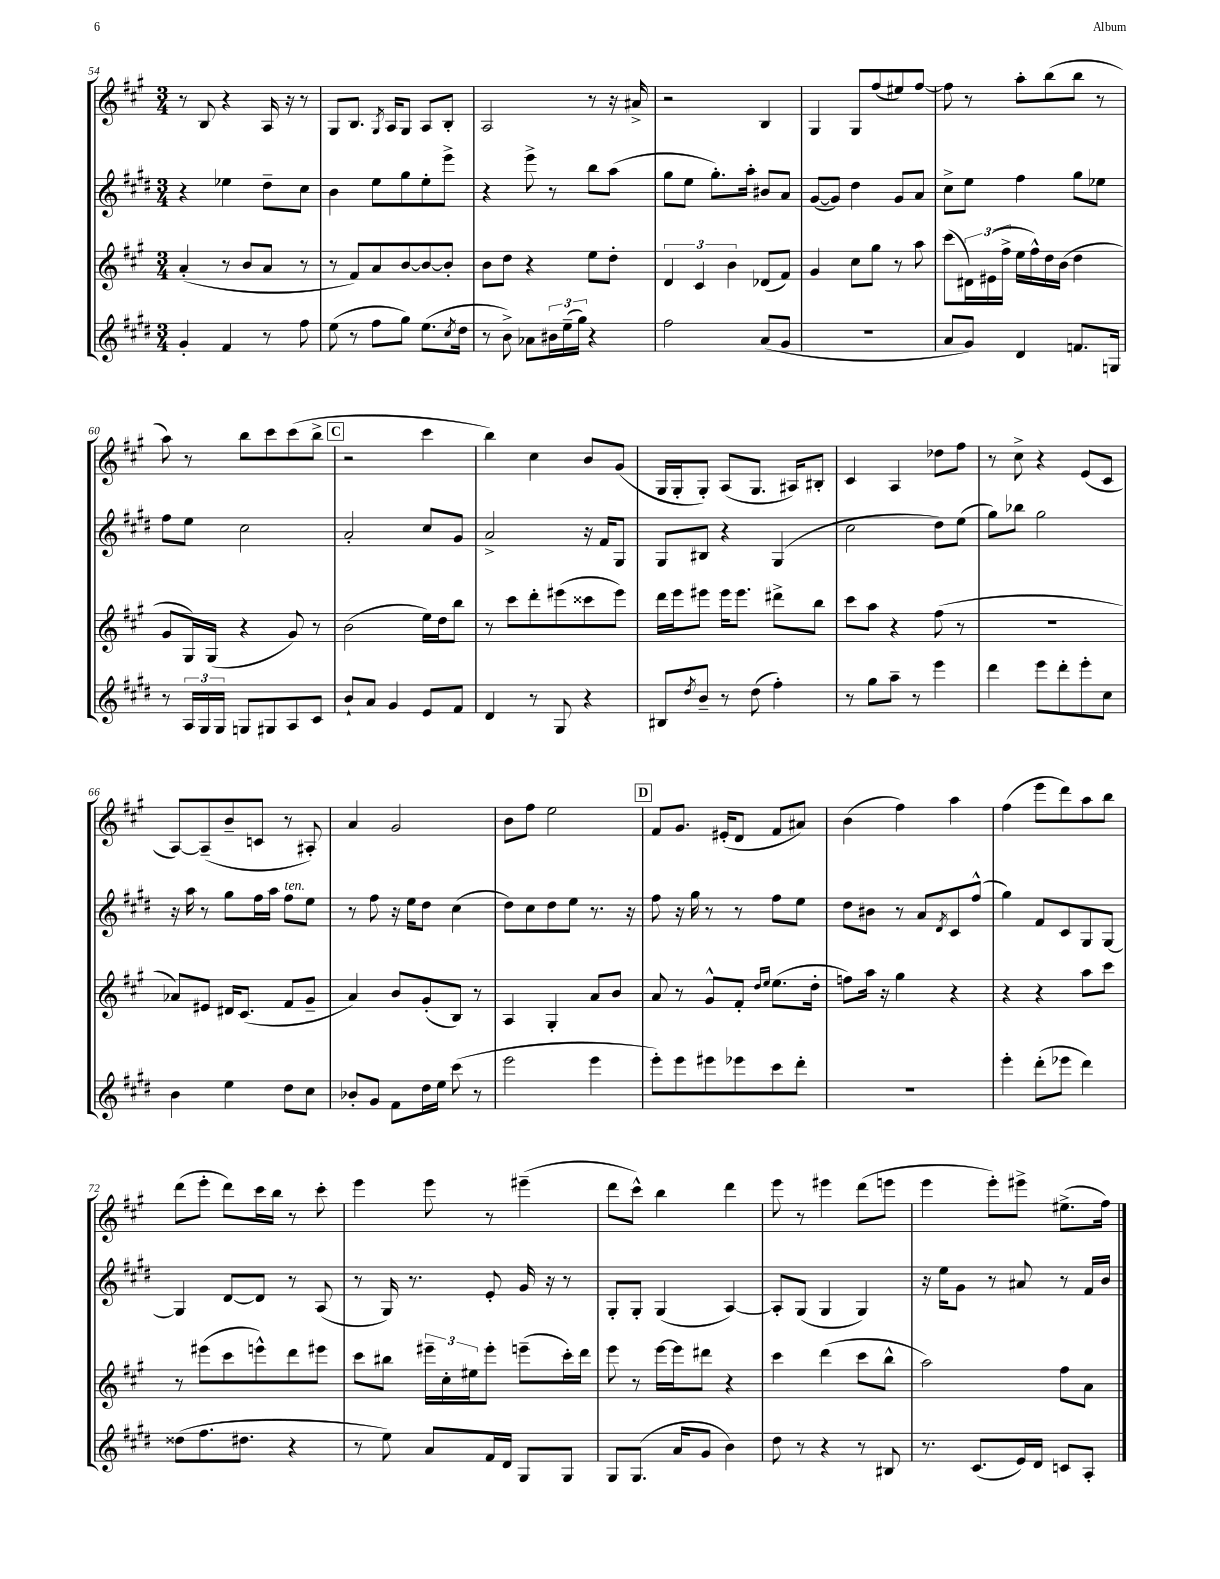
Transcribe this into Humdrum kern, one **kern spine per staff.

**kern	**kern	**kern	**kern
*staff4	*staff3	*staff2	*staff1
*clefG2	*clefG2	*clefG2	*clefG2
*k[f#c#g#d#]	*k[f#c#g#]	*k[f#c#g#d#]	*k[f#c#g#]
*M3/4	*M3/4	*M3/4	*M3/4
4g#'	(4a'	4r	8r
.	.	.	8B
4f#	8r	4ee-	4r
.	8b	.	.
8r	8a	8dd#~	16A
.	.	.	16r
8ff#	8r	8cc#	8r
=	=	=	=
(8ee	8r	4b	8G#
8r	8f#)	.	8.B
8ff#	8a	8ee	.
.	.	.	8qG#
.	.	.	16A
8gg#)	[8b	8gg#	8G#
(8.ee	8b_	8ee'	8A
.	8b']	8eee^	8B'
8qcc#	.	.	.
16dd#	.	.	.
=	=	=	=
8r	8b	4r	2A
8b^)	8dd	.	.
8a-	4r	8eee^	.
24b#	.	8r	.
(24ee~	.	.	.
24gg#)	.	.	.
4r	8ee	8bb	8r
.	8dd'	(8aa	16r
.	.	.	16a#^
=	=	=	=
2ff#	6d	8gg#	2r
.	.	8ee	.
.	6c#	.	.
.	.	8.gg#')	.
.	6b	.	.
.	.	16aa'	.
(8a	(8d-	8b#	4B
8g#	8f#)	8a	.
=	=	=	=
2.r	4g#	([8g#	4G#
.	.	8g#])	.
.	8cc#	4dd#	8G#
.	8gg#	.	(8ff#
.	8r	8g#	8ee#)
.	8aa	8a	[8ff#
=	=	=	=
8a	(8ccc#	8cc#^	8ff#]
8g#)	24d#)	8ee	8r
.	(24e#	.	.
.	24ff#^	.	.
4d#	16ee	4ff#	8aa'
.	16ff#^^)	.	.
.	16dd	.	(8bb
.	(16b	.	.
8.f	4dd	8gg#	8bb
.	.	8ee-	8r
16G	.	.	.
=	=	=	=
8r	8g#	8ff#	8aa)
24A	16G#)	8ee	8r
24G#	.	.	.
.	(16G#	.	.
24G#	.	.	.
8G	4r	2cc#	8bb
8G#	.	.	8ccc#
8A	8g#)	.	(8ccc#
8c#	8r	.	8bb^
=	=	=	=
8b`	(2b	2a'	2r
8a	.	.	.
4g#	.	.	.
8e	16ee)	8cc#	4ccc#
.	16dd	.	.
8f#	8bb	8g#	.
=	=	=	=
4d#	8r	2a^	4bb)
.	8ccc#	.	.
8r	8ddd'	.	4cc#
8G#	(8eee#	.	.
4r	8ccc##	16r	8b
.	.	16f#	.
.	8eee#)	8G#	(8g#
=	=	=	=
8B#	16ddd	8G#	16G#
.	16eee	.	16G#'
8qdd#	.	.	.
8b~	8eee#	8B#	8G#')
8r	16eee#	4r	(8A
.	8.eee#	.	.
(8dd#	.	.	8.G#
4ff#')	8ddd#^	(4G#	.
.	.	.	16A#)
.	8bb	.	8B#'
=	=	=	=
8r	8ccc#	2cc#	4c#
8gg#	8aa	.	.
8aa~	4r	.	4A
8r	.	.	.
4eee	(8ff#	8dd#)	8dd-
.	8r	(8ee	8ff#
=	=	=	=
4ddd#	2.r	8gg#)	8r
.	.	8bb-	8cc#^
8eee	.	2gg#	4r
8ddd#'	.	.	.
8eee'	.	.	(8e
8cc#	.	.	8c#
=	=	=	=
4b	8a-)	16r	[8A)
.	.	16aa	.
.	8e#	8r	(8A~]
4ee	16d#	8gg#	8b~
.	(8.c#	.	.
.	.	16ff#	8c
.	.	16aa	.
8dd#	8f#	8ff#	8r
8cc#	8g#~	8ee	8A#')
=	=	=	=
8b-'	4a)	8r	4a
8g#	.	8ff#	.
8f#	8b	16r	2g#
.	.	16ee	.
16dd#	(8g#'	8dd#	.
16ee	.	.	.
(8ccc#	8B)	(4cc#	.
8r	8r	.	.
=	=	=	=
2eee	4A	8dd#)	8b
.	.	8cc#	8ff#
.	4G#'	8dd#	2ee
.	.	8ee	.
4eee	8a	8.r	.
.	8b	.	.
.	.	16r	.
=	=	=	=
8eee')	8a	8ff#	8f#
8eee	8r	16r	8.g#
.	.	16gg#	.
8eee#	8g#^^	8r	.
.	.	.	(16e#'
8eee-	8f#'	8r	8d
.	16qqdd	.	.
.	16qqee	.	.
8ccc#	(8.ee	8ff#	8f#
8ddd#'	.	8ee	8a#)
.	16dd'	.	.
=	=	=	=
2.r	8ff)	8dd#	(4b
.	16aa	8b#	.
.	16r	.	.
.	4gg#	8r	4ff#)
.	.	8a	.
.	.	8qd#	.
.	4r	8c#	4aa
.	.	(8ff#^^	.
=	=	=	=
4eee'	4r	4gg#)	(4ff#
(8ddd#'	4r	8f#	8eee
8eee-	.	8c#	8ddd)
4ddd#)	8aa	8G#	8aa
.	8ccc#	[8G#	8bb
=	=	=	=
(8dd##	8r	4G#]	(8ddd
8.ff#	(8eee#	.	8eee'
.	8ccc#	[8d#	8ddd)
8.dd#	.	.	.
.	8eee^^)	8d#]	16ccc#
.	.	.	16bb
4r	8ddd	8r	8r
.	8eee#	(8A	8ccc#'
=	=	=	=
8r	8ccc#	8r	4eee
8ee)	8bb#	16G#)	.
.	.	8.r	.
8a	24eee#~	.	8eee
.	24cc#'	.	.
.	24ee#	.	.
16f#	8eee#'	8e'	8r
16d#	.	.	.
8G#	(8eee~	16g#	(4eee#~
.	.	16r	.
8G#	16ccc#')	8r	.
.	16ddd	.	.
=	=	=	=
8G#	8eee	8G#'	8ddd
(8.G#	8r	8G#'	8ccc#^^)
.	[16eee	(4G#	4bb
16a	16eee]	.	.
8g#	8ddd#	.	.
4b)	4r	[4A)	4ddd
=	=	=	=
8dd#	4ccc#	8A']	8eee
8r	.	(8G#	8r
4r	(4ddd	4G#	4eee#
8r	8ccc#	4G#)	(8ddd
8B#	8bb^^	.	8eee
=	=	=	=
8.r	2aa)	16r	4eee
.	.	16ee	.
.	.	8g#	.
(8.c#	.	.	.
.	.	8r	8eee')
16e)	.	8a#	8eee#^
16d#	.	.	.
8c	8ff#	8r	(8.ee#^
8A'	8a	16f#	.
.	.	16b	16ff#)
==	==	==	==
*-	*-	*-	*-
